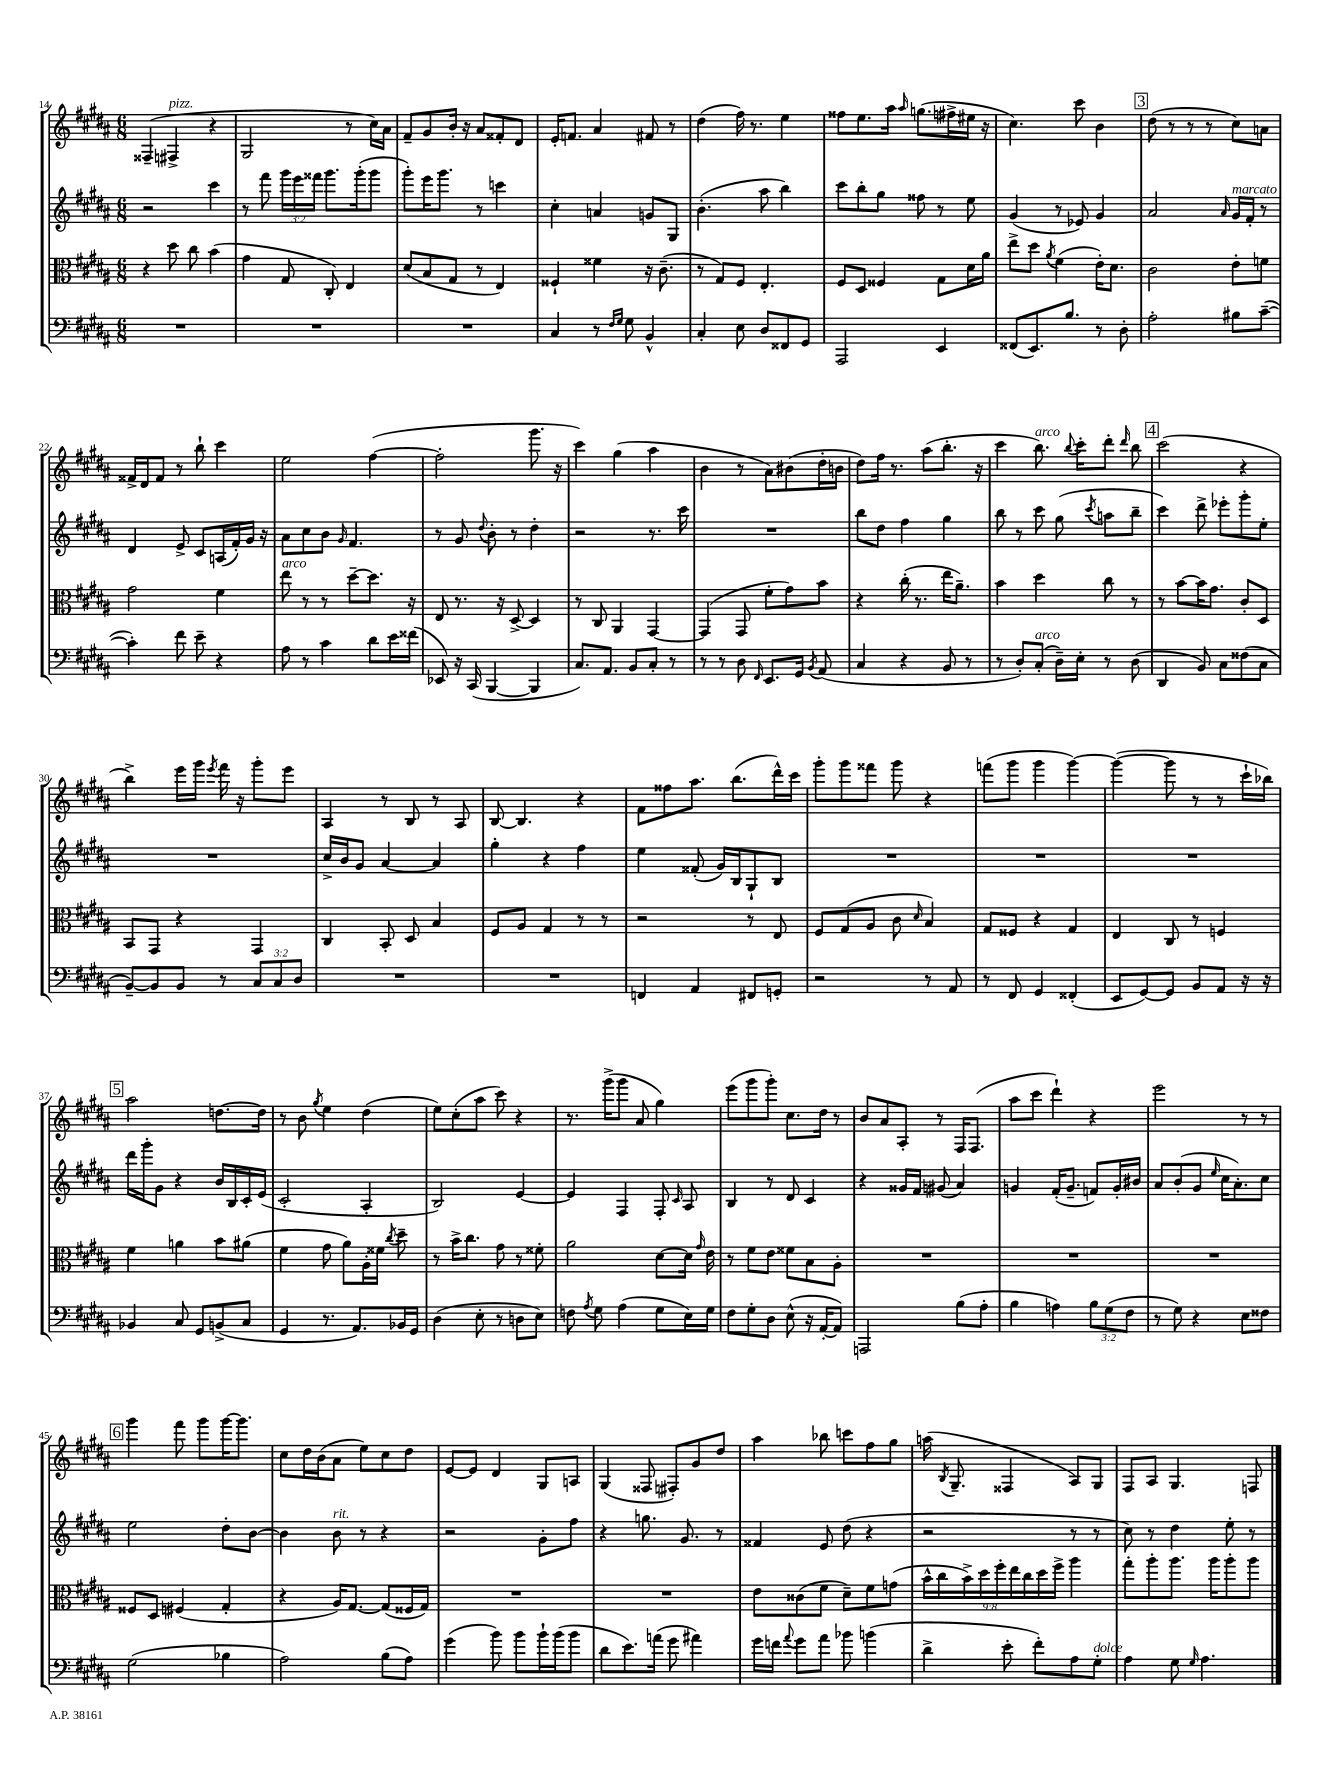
<<
\new StaffGroup <<
\new Staff = "s0" {
    \clef treble \key b \major \numericTimeSignature \time 6/8
    \autoBeamOff fisis4--( fis4->^\markup { \italic "pizz." } r4 |
    gis2 r8 cis''16[) ais'16] |
    fis'8[-- gis'8 b'16]-. r16 ais'8[ fisis'8-. dis'8] |
    e'16[-. f'8.] ais'4 fis'8 r8 |
    dis''4( fis''16) r8. e''4 |
    fisis''8[ e''8. ais''16] \grace { ais''16 } g''8.[( fis''16-> eis''16] r16 |
    cis''4.) cis'''8 b'4 |
    \mark \markup { \box "3" } dis''8( r8 r8 r8 cis''8[) a'8] |
    fisis'16[-> dis'16 fisis'8] r8 b''8-! cis'''4 |
    e''2 fis''4~( |
    fis''2-. gis'''8. r16 |
    cis'''4) gis''4( ais''4 |
    b'4 r8 ais'8[) bis'8( dis''16-. b'16] |
    dis''8[) fis''16] r8. ais''8[( b''8.]-. r16 |
    cis'''4 b''8.^\markup { \italic "arco" }) \appoggiatura { b''8 } cis'''16[-. dis'''8]-. \grace { dis'''16 } b''8 |
    \mark \markup { \box "4" } cis'''2( r4 |
    b''4->) e'''16[ gis'''16] \acciaccatura { e'''8 } fis'''16 r16 gis'''8[-. e'''8] |
    ais4 r8 b8 r8 ais8 |
    b8~ b4. r4 |
    fis'8[ fisis''8 ais''8.] b''8.[( dis'''16-^) cis'''16] |
    gis'''8[-. gis'''8 fisis'''8] gis'''8 r4 |
    f'''8[( gis'''8] gis'''4 gis'''4~) |
    gis'''4~( gis'''8 r8 r8 cis'''16[-! bes''16]) |
    \mark \markup { \box "5" } ais''2 d''8.[~ d''16] |
    r8 b'8 \acciaccatura { gis''8 } e''4 dis''4( |
    e''8[) cis''8-.( ais''8] cis'''8) r4 |
    r8. gis'''16[->( gis'''8] ais'8 gis''4) |
    e'''8[( gis'''8 gis'''8]-.) cis''8.[ dis''16] r8 |
    b'8[ ais'8 ais8]-. r8 fis16[ fis8.]( |
    ais''8[ cis'''8] dis'''4-!) r4 |
    e'''2 r8 r8 |
    \mark \markup { \box "6" } gis'''4 fis'''8 gis'''8[ gis'''16~ gis'''8.] |
    cis''8[ dis''16 b'16( ais'8] e''8[) cis''8 dis''8] |
    e'8[~ e'8] dis'4 gis8[ a8] |
    gis4( fisis8 fis8[-.) gis'8 dis''8] |
    ais''4 bes''8 c'''8[ fis''8 gis''8] |
    a''16( \acciaccatura { b8 } gis8.-- fisis4 ais8[) gis8] |
    fis8[ ais8] gis4. f8 \bar "|." |
}
\new Staff = "s1" {
    \clef treble \key b \major \numericTimeSignature \time 6/8 \override Staff.TupletNumber.text = #tuplet-number::calc-fraction-text
    \autoBeamOff r2 cis'''4 |
    r8 fis'''8 \tuplet 3/2 { gis'''16[ e'''16 fisis'''16] } gis'''8.[ gis'''16-.( gis'''8] |
    gis'''8[-.) e'''16 gis'''8.] r8 c'''4 |
    cis''4-. a'4 g'8[ gis8] |
    b'4.-.( ais''8 b''4) |
    cis'''8[ b''8-. gis''8] fisis''8 r8 e''8 |
    gis'4( r8 ees'8) gis'4 |
    \mark \markup { \box "3" } ais'2 \grace { ais'16 } gis'16[^\markup { \italic "marcato" } fis'16]-. r8 |
    dis'4 e'8-> cis'8[ a16( fis'16-.) gis'16] r16 |
    ais'8[ cis''8 b'8] \grace { gis'16 } fis'4. |
    r8 gis'8 \appoggiatura { dis''8 } b'8-. r8 dis''4-. |
    r2 r8. cis'''16 |
    R2. |
    b''8[ dis''8] fis''4 gis''4 |
    b''8 r8 cis'''8 gis''8( \acciaccatura { cis'''8 } a''8[ b''8]-- |
    \mark \markup { \box "4" } cis'''4) dis'''8-> ees'''8[-. gis'''8-. e''8]-. |
    R2. |
    cis''16[-> b'16 gis'8] ais'4~ ais'4 |
    gis''4-. r4 fis''4 |
    e''4 fisis'8-.( gis'16[) b16 gis8-! b8] |
    R2. |
    R2. |
    R2. |
    \mark \markup { \box "5" } dis'''16[ gis'''16-. gis'8] r4 b'16[ b16 cis'16-. e'16]( |
    cis'2-. ais4-. |
    b2) e'4~ |
    e'4 fis4 fis8-. \grace { cis'16 } ais8 |
    b4 r8 dis'8 cis'4 |
    r4 gisis'16[ fis'16] gis'8( ais'4) |
    g'4 fis'16[-.( g'8.]-- f'8[) g'16-. bis'16] |
    ais'8[ b'8-.( gis'8] \grace { e''16 } cis''16[ ais'8.-.) cis''8] |
    \mark \markup { \box "6" } e''2 dis''8[-. b'8]~ |
    b'4 b'8^\markup { \italic "rit." } r8 r4 |
    r2 gis'8[-. fis''8] |
    r4 g''8. gis'8. r8 |
    fisis'4 e'8 dis''8( r4 |
    r2 r8 r8 |
    cis''8) r8 dis''4 e''8-. r8 \bar "|." |
}
\new Staff = "s2" {
    \clef alto \key b \major \numericTimeSignature \time 6/8 \override Staff.TupletNumber.text = #tuplet-number::calc-fraction-text
    \autoBeamOff r4 dis''8 cis''8 b'4( |
    gis'4 gis8 cis8-.) e4 |
    dis'8[( b8 gis8] r8 e4) |
    fisis4-! fisis'4 r16 cis'8.--( |
    r8 gis8[) fis8] e4.-. |
    fis8[ dis8] fisis4 gis8[ dis'16 ais'16] |
    e''8[-> dis''8] \acciaccatura { ais'8 } fis'4( e'16[-.) dis'8.] |
    \mark \markup { \box "3" } cis'2 e'8[-. f'8] |
    gis'2 fis'4 |
    e''8^\markup { \italic "arco" } r8 r8 dis''8[~-- dis''8.] r16 |
    e8 r8. r16 dis8~-> dis4 |
    r8 cis8 ais,4 gis,4~ |
    gis,4( gis,8 fis'8[-. gis'8) b'8] |
    r4 cis''16-.( r8. e''16[ ais'8.]--) |
    b'4 dis''4 cis''8 r8 |
    \mark \markup { \box "4" } r8 b'8[~ b'16 gis'8.] cis'8[-. dis8] |
    b,8[ gis,8] r4 gis,4 |
    cis4 b,8-. dis8 b4 |
    fis8[ ais8] gis4 r8 r8 |
    r2 r8 e8 |
    fis8[ gis8( ais8] cis'8 \grace { dis'16 } b4) |
    gis8[ fisis8] r4 gis4 |
    e4 cis8 r8 f4 |
    \mark \markup { \box "5" } fis'4 a'4 b'8[ ais'8]( |
    fis'4 gis'8 ais'8[) ais16-. fisis'16] \acciaccatura { cis''8 } dis''8-- |
    r8 b'16[-> cis''8.] gis'8 r8 fisis'8-. |
    ais'2 dis'8[~ dis'16] \grace { gis'16 } e'16 |
    r8 fis'8[ e'8] fisis'8[ b8 ais8]-. |
    R2. |
    R2. |
    R2. |
    \mark \markup { \box "6" } fisis8[ dis8] fis4( gis4-. |
    r4 ais16[) gis8.]~ gis8[( fisis16 gis16]) |
    R2. |
    R2. |
    e'8[ cisis'8( fis'8] dis'8[--) fis'8 g'8]( |
    \tuplet 9/8 { b'16[-^ cis''16 b'16->) dis''16 fis''16-. e''16 cis''16 dis''16 fis''16]-> } ais''4 |
    gis''8[-. ais''8-. ais''8.] ais''16[ ais''8-. ais''8] \bar "|." |
}
\new Staff = "s3" {
    \clef bass \key b \major \numericTimeSignature \time 6/8 \override Staff.TupletNumber.text = #tuplet-number::calc-fraction-text
    \autoBeamOff R2. |
    R2. |
    R2. |
    cis4 r8 \grace { fis16[ gis16] } gis8 b,4-^ |
    cis4-. e8 dis8[ fisis,8 gis,8] |
    ais,,2 e,4 |
    fisis,8[( e,8.) b8.] r8 dis8-. |
    \mark \markup { \box "3" } ais2-. bis8[ cis'8]~--( |
    cis'4-.) fis'8 e'8-- r4 |
    ais8 r8 cis'4 dis'8[ e'16 fisis'16]( |
    ees,8) r16 cis,16( b,,4~ b,,4 |
    cis8.[) ais,8.] b,8[ cis8]-. r8 |
    r8 r8 dis8 \grace { fis,16 } e,8.[ gis,16] \acciaccatura { b,8 } ais,8( |
    cis4 r4 b,8 r8 |
    r8 dis8[-.) cis8]-.^\markup { \italic "arco" }( dis16[--) e16]-. r8 dis8( |
    \mark \markup { \box "4" } dis,4 b,8) cis8[ fisis8( cis8] |
    b,8[~--) b,8 b,8] r8 \tuplet 3/2 { cis8[ cis8 dis8] } |
    R2. |
    R2. |
    f,4 ais,4 fis,8[ g,8]-. |
    r2 r8 ais,8 |
    r8 fis,8 gis,4 fisis,4-.( |
    e,8[ gis,8~) gis,8] b,8[ ais,8] r16 r16 |
    \mark \markup { \box "5" } bes,4 cis8 gis,8[ b,8->( cis8] |
    gis,4 r8. ais,8.[) bes,16 gis,16] |
    dis4( e8-. r8 d8[ e8]) |
    f8 \acciaccatura { ais8 } gis8 ais4( gis8[ e16) gis16] |
    fis8[ gis8-. dis8] e8-^( r16 ais,16[~-. ais,8]) |
    a,,2 b8[( ais8]-. |
    b4 a4) \tuplet 3/2 { b8[ gis8( fis8] } |
    r8 gis8) r4 e8[ fisis8] |
    \mark \markup { \box "6" } gis2( bes4 |
    ais2) b8[( ais8]) |
    gis'4( b'8) b'8[ b'16-! b'16( b'8] |
    dis'8[ e'8.) a'16]( gis'8 ais'4) |
    gis'16[ f'16] \appoggiatura { ais'8 } gis'8[ ais'8] bes'8 b'4( |
    dis'4-> e'8-. fis'8[-.) ais8 gis8]-.^\markup { \italic "dolce" } |
    ais4 gis8 \grace { gis16 } ais4. \bar "|." |
}
>>
>>
\layout { \context { \Score currentBarNumber = #14 } }
